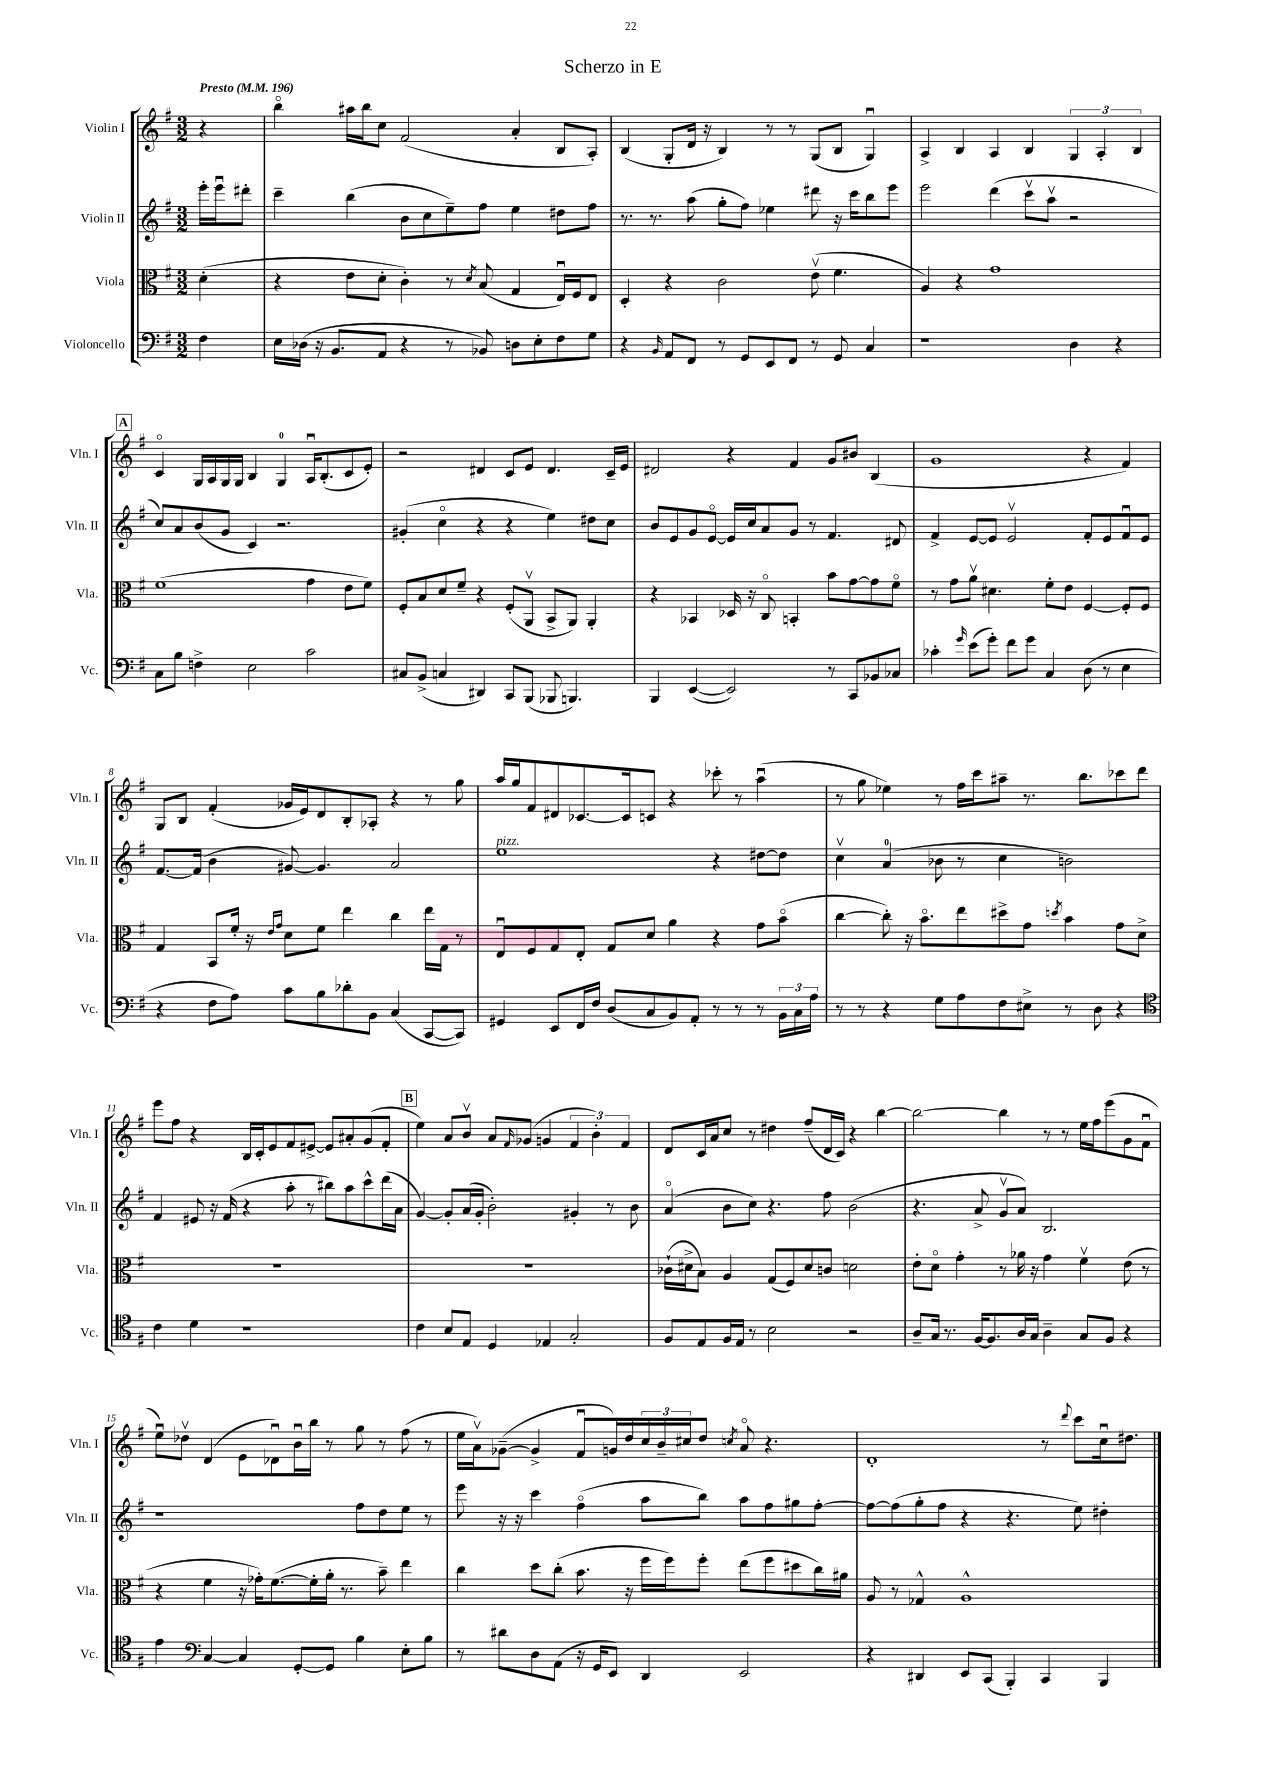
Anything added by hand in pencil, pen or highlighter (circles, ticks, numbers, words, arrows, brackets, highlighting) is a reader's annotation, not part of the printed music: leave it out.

**kern	**kern	**kern	**kern
*staff4	*staff3	*staff2	*staff1
*clefF4	*clefC3	*clefG2	*clefG2
*k[f#]	*k[f#]	*k[f#]	*k[f#]
*M3/2	*M3/2	*M3/2	*M3/2
*MM196	*MM196	*MM196	*MM196
4F#\	(4d'\	16eee'\LL	4r
.	.	16eeeu\J	.
.	.	8ddd#'\J	.
=	=	=	=
16E\LL	4r	4ccc~\	4bbo\
(16D-\JJ	.	.	.
16r	.	.	.
8.BB/L	.	.	.
.	8e\L	(4bb\	16aa#\LL
.	.	.	16bb\J
8AA/J	8d'\J	.	8cc\J
4r	4c'\)	8b\L	(2f#/
.	.	8cc\	.
8r	8r	8ee~\)	.
.	8qd/	.	.
8BB-/)	(8B/	8ff#\J	.
8D\L	4G/	4ee\	4a'/
8E'\	.	.	.
8F#\	16Eu/LL)	8dd#\L	8B/L
.	16F#/J	.	.
8G\J	8E/J	8ff#\J	8A'/J)
=	=	=	=
4r	4D'/	8.r	(4B/
.	.	8.r	.
16qqBB/	.	.	.
8AA/L	4r	.	8G'/L
8FF#/J	.	(8aa\	16d/Jk
.	.	.	16r
8r	2c\	8gg'\L	4B/)
8GG/L	.	8ff#\J)	.
8EE/	.	4ee-\	8r
8FF#/J	.	.	8r
8r	(8ev\	8ddd#\	(8G/L
8GG/	4.f#\	16r	8B/J
.	.	16ccc\LK	.
4C/	.	8bb\	4Gu/)
.	.	8eee\J	.
=	=	=	=
1r	4A/)	2eee\	4A^/
.	4r	.	4B/
.	1g	(4ddd\	4A/
.	.	8cccv\L	4B/
.	.	8aav\J	.
4D\	.	2r	6G/
.	.	.	6A'/
4r	.	.	.
.	.	.	6B/
=	=	=	=
8C\L	(1f#	8cc/L)	4co/
8B\J	.	8a/	.
4F^\	.	(8b/	16G/LL
.	.	.	16A/
.	.	8g/J	16G/
.	.	.	16G/JJ
2E\	.	4c/)	4B/
.	.	2.r	4G/
2c\	4g\	.	16Au/LK
.	.	.	(8.B'/
.	8e\L	.	8c/
.	8f#\J)	.	8e'/J)
=	=	=	=
8C#/L	8F#'/L	(4g#'/	2r
(8BB^/J	8B/	.	.
4C/	8d/	4cco\	.
.	8f#~/J	.	.
4DD#/)	4r	4r	4d#/
8CC/L	(8F#'/L	4r	8c/L
(8BBB/J	8AAv/J	.	8e/J
8BBB-/	8BB^/L	4ee\)	4.d#/
4.BBB/)	8AA/J)	.	.
.	4AA'/	8dd#\L	.
.	.	8cc\J	16c~/LL
.	.	.	16e/JJ
=	=	=	=
4BBB/	4r	8b/L	2d#/
.	.	8e/	.
([4EE/	4BB-/	8g/	.
.	.	[8eo/J	.
2EE/])	16D-/	16e/]LL	4r
.	16r	16cc/J	.
.	8Co/	8a/	.
.	4BB'/	8g/J	4f#/
.	.	8r	.
8r	8b\L	4.f#/	8g/L
8CC/L	[8g\	.	8b#/J
8BB-/	8g\]	.	(4B/
8C-/J	8f#o\J	8d#/	.
=	=	=	=
4c-'\	8r	4f#^/	1g
.	8g\L	.	.
16qqg/	.	.	.
(8e\L	8av\J	[8e/L	.
8g'\J)	4.d#\	8e/]J	.
8f#\L	.	2ev/	.
8g\J	.	.	.
4C/	8f#'\L	.	.
.	8e\J	.	.
(8D\	[4F#/	8f#'/L	4r
8r	.	8e/	.
4E\	8F#'/]L	8f#u/	4f#/)
.	8F#/J	8e/J	.
=	=	=	=
4r	4G/	[8.f#/L	8G/L
.	.	.	8B/J
.	.	(16f#/]Jk	.
8F#\L	8BB/L	4b\	(4f#'/
8A\J)	16f#'/Jk	.	.
.	16r	.	.
.	16qqe/LL	.	.
.	16qqg/JJ	.	.
8c\L	8d\L	[8g#/)	16g-/LL
.	.	.	16e/J)
8B\	8f#\J	4.g#/]	8d/
8d-'\	4ee\	.	8B'/
8BB\J	.	.	8A-'/J
(4C/	4cc\	2a/	4r
[8CC/L	16ee\LL	.	8r
.	16G\JJ	.	.
8CC/]J)	8r	.	8gg\
=	=	=	=
4GG#/	8Eu/L	1ee	16aa/LL
.	.	.	16gg/J
.	8F#/	.	8f#/
8EE/L	8G/	.	8d#/
16FF#/L	8E'/J	.	[8.c-/
16F#/JJ	.	.	.
(8D/L	8G/L	.	.
.	.	.	16c-/]k
8C/	8d/J	.	8c/J
8BB/)	4a\	.	4r
8AA'/J	.	.	.
8r	4r	4r	8ccc-'\
8r	.	.	8r
8r	8g\L	[8dd#\L	(4aau\
24BB\LL	(8bo\J	8dd#\]J	.
24C\	.	.	.
24A\JJ	.	.	.
=	=	=	=
8r	[4cc\	4ccv\	8r
8r	.	.	8gg\
4r	8cc'\])	(4a/	4ee-\)
.	16r	.	.
.	8.bo\L	.	.
8G\L	.	8b-\	8r
8A\	8ee\	8r	16ff#\LL
.	.	.	16ccc\J
8F#\	8dd#^\	4cc\	8aa#~\J
8E#^\J	8g\J	.	8.r
.	8qdd/	.	.
8r	4b\	2b\)	.
.	.	.	8.bb\L
8D\	.	.	.
4r	8g\L	.	8ccc-\
.	8d^\J	.	8ddd\J
=	=	=	=
*clefC4	*	*	*
4c\	1.r	4f#/	8eee\L
.	.	.	8ff#\J
4d\	.	8e#/	4r
.	.	16r	.
.	.	(16f#/	.
1r	.	4r	16B/LL
.	.	.	16c'/J
.	.	.	8e/
.	.	8aa'\	8f#/
.	.	8r	[8e#^/J
.	.	8bb#\L)	8e#/]L
.	.	8aa\	8a#'/
.	.	8ccc^^\	(8g/
.	.	(16ddd\L	8f#'/J
.	.	16a\JJ	.
=	=	=	=
4c\	1.r	[4g/)	4ee\)
8B/L	.	8g'/]L	8a/L
8E/J	.	(16a/L	8bv/J
.	.	16g'/JJ	.
4D/	.	2b'\)	8a/L
.	.	.	16qqf#/
.	.	.	(8g-/J
4E-/	.	.	4g/
2G'/	.	4g#'/	6f#/
.	.	.	6b'\)
.	.	8r	.
.	.	.	6f#/
.	.	8b\	.
=	=	=	=
8F#/L	(16c-`\LL	(4ao/	8d/L
.	16d#^\J	.	.
8E/	8B\J)	.	16c/L
.	.	.	16a/J
16F#/L	4A/	8b\L	8cc/J
16E/JJ	.	.	.
8r	.	8cc\J)	8r
2B\	(8G/L	4.r	4dd#\
.	8F#/)	.	.
.	8d#/	.	(8ff#~/L
.	8c/J	8ff#\	16d/L
.	.	.	16c/JJ)
2r	2d\	(2b\	4r
.	.	.	[4bb\
=	=	=	=
8A~/L	8e'\L	4.r	2bb\_
16G/Jk	8do\J	.	.
8.r	.	.	.
.	4g'\	.	.
[16F#/LK	.	8a^/	.
8.F#/]	.	.	.
.	8r	8gv/L	4bb\]
16A/L	16a-\	8a/J)	.
16G/JJ	16r	.	.
4A~\	4g\	2.B/	8r
.	.	.	8r
8G/L	4f#v\	.	16ee\LL
.	.	.	16ff#\J
8F#/J	.	.	(8eee\
4r	(8e\	.	8g\
.	8r	.	8f#u\J
=	=	=	=
4e\	4r	1r	8eeu\L)
.	.	.	8dd-v\J
*clefF4	*	*	*
[4C/	4f#\	.	(4d/
4C/]	16r	.	8e\L
.	16g-'\LK)	.	.
.	([8.f#\	.	8d-u\)
[8GG'/L	.	.	16bu\L
.	16f#'\]L	.	16bb\JJ
8GG/]J	16a'\JJ	.	8r
.	8.r	.	.
4B\	.	8ff#\L	8gg\
.	8b~\)	8dd\	8r
8E'\L	4ee\	8ee\J	(8ff#\
8B\J	.	8r	8r
=	=	=	=
8r	4cc\	8eee\	16ee\LL
.	.	.	16av\J)
8d#\L	.	16r	([8g-~\J
.	.	16r	.
8D\	8dd\L	4ccc\	4g-^/]
(8AA\J	(8cc'\J	.	.
16r	8.b\	(4ff#o\	8f#u/L
16GG/LK	.	.	.
8EE/J)	.	.	16g/L)
.	16r	.	16dd/
4DD/	16ff#\LL	8aa\L	24cc/
.	.	.	24b~/
.	16ff#\J)	.	.
.	.	.	24cc#/J
.	8ff#'\J	8bb\J)	8dd/J
.	.	.	8qcc/
2EE/	(8ee\L	8aa\L	8ao/
.	8ff#\	8ff#\	4.r
.	8dd#\	8gg#\	.
.	16cc\L)	[8ff#'\J	.
.	16a#\JJ	.	.
=	=	=	=
4r	8A/	8ff#\_L	1d'
.	8r	(8ff#\]	.
4DD#/	4G-^^/	8gg'\	.
.	.	8ff#\J	.
8EE/L	1A^^	4r	.
(8CC/J	.	.	.
4BBB'/)	.	4.r	.
4CC/	.	.	8r
.	.	.	8qqddd/
.	.	8ee\)	8ccc\L
4BBB/	.	4dd#'\	16ccu\k
.	.	.	8.dd#\J
==	==	==	==
*-	*-	*-	*-
